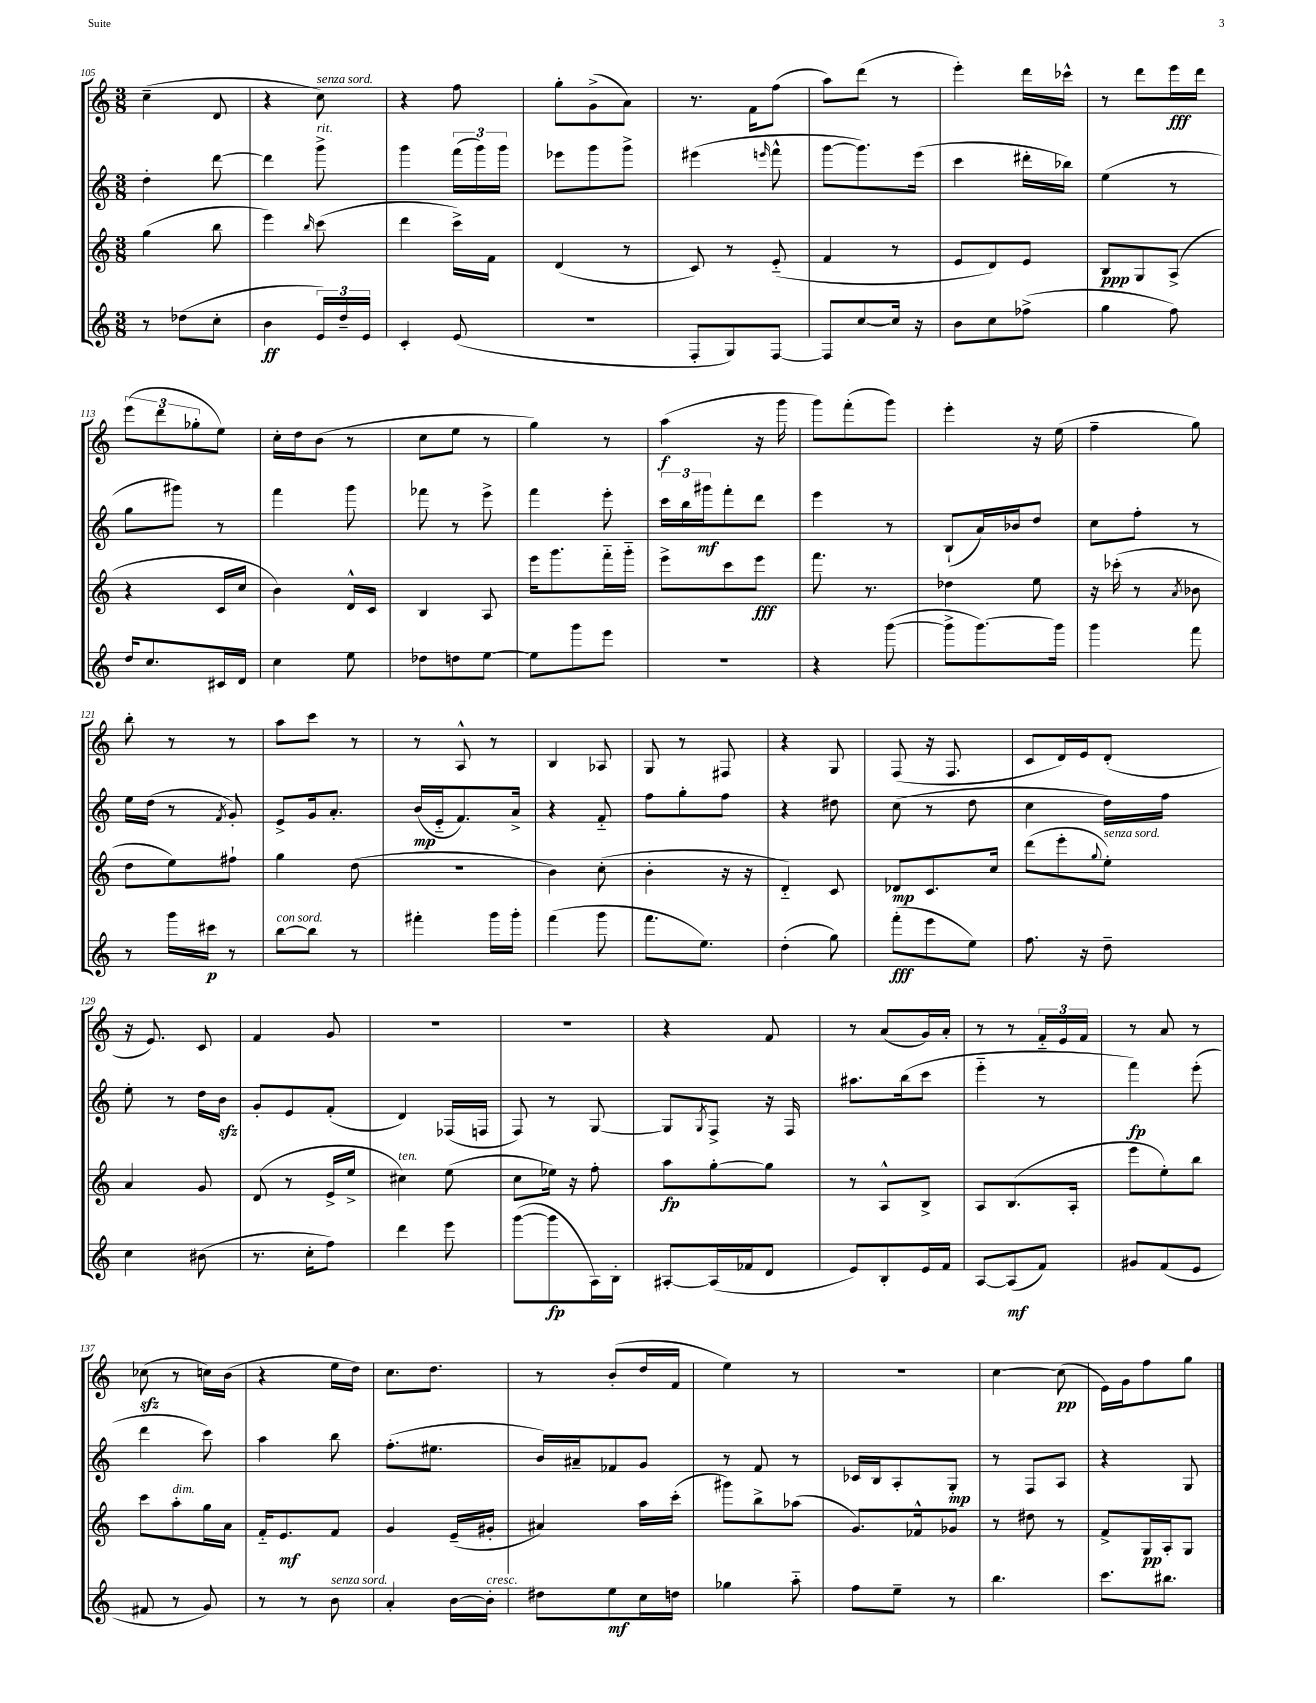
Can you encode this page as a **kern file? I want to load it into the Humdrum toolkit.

**kern	**kern	**kern	**kern
*staff4	*staff3	*staff2	*staff1
*clefG2	*clefG2	*clefG2	*clefG2
*k[]	*k[]	*k[]	*k[]
*M3/8	*M3/8	*M3/8	*M3/8
8r	(4gg	4dd'	(4cc~
(8dd-	.	.	.
8cc'	8bb	[8ddd	8d
=	=	=	=
4b	4eee)	4ddd]	4r
.	16qqbb	.	.
24e)	(8ccc	8ggg^	8cc)
24dd~	.	.	.
24e	.	.	.
=	=	=	=
4c'	4ddd	4ggg	4r
(8e	16ccc^)	(24fff	8ff
.	.	24ggg)	.
.	16f	.	.
.	.	24ggg	.
=	=	=	=
4.r	(4d	8eee-	8gg'
.	.	8ggg	(8g^
.	8r	8ggg^	8a)
=	=	=	=
8F'	8c)	(4eee#	8.r
8G)	8r	.	.
.	.	.	16f
.	.	16qqeee	.
[8F	(8e'~	8fff^^	(8ff
=	=	=	=
8F]	4f	[8ggg	8aa)
[8cc	.	8.ggg])	(8ddd
16cc]	8r	.	8r
16r	.	(16eee	.
=	=	=	=
8b	8e	4ccc	4eee')
8cc	8d)	.	.
(8ff-^	8e	16ddd#'	16ddd
.	.	16bb-)	16ccc-^^
=	=	=	=
4gg	8B	(4ee	8r
.	8G	.	8ddd
8ff)	(8A^	8r	16eee
.	.	.	16ddd
=	=	=	=
16dd	4r	8gg	(12eee
8.cc	.	.	.
.	.	.	12ddd
.	.	8ggg#)	.
.	.	.	12gg-'
16c#	16c	8r	8ee)
16d	16cc	.	.
=	=	=	=
4cc	4b)	4fff	16cc'
.	.	.	16dd
.	.	.	(8b
8ee	16d^^	8ggg	8r
.	16c	.	.
=	=	=	=
8dd-	4B	8fff-	8cc
8dd	.	8r	8ee
[8ee	8A	8eee^	8r
=	=	=	=
8ee]	16eee	4fff	4gg)
.	8.ggg	.	.
8ggg	.	.	.
8eee	16fff'~	8eee'	8r
.	16ggg'~	.	.
=	=	=	=
4.r	8eee^	24ccc	(4aa
.	.	24bb	.
.	.	24ggg#	.
.	8ccc	8fff'	.
.	8eee	8ddd	16r
.	.	.	16ggg
=	=	=	=
4r	8.fff	4eee	8ggg)
.	.	.	(8fff'
.	8.r	.	.
([8ggg	.	8r	8ggg)
=	=	=	=
8ggg^]	4dd-	(8B`	4eee'
[8.ggg)	.	16a)	.
.	.	16b-	.
.	8ee	8dd	16r
16ggg]	.	.	(16ee
=	=	=	=
4ggg	16r	8cc	4ff~
.	(16ccc-'	.	.
.	8r	8ff'	.
.	8qa	.	.
8fff	8b-	8r	8gg)
=	=	=	=
8r	8dd	16ee	8bb'
.	.	(16dd	.
16ggg	8ee)	8r	8r
16ccc#	.	.	.
.	.	8qf	.
8r	8ff#`	8g')	8r
=	=	=	=
[8bb	4gg	8e^	8aa
8bb]	.	16g	8ccc
.	.	8.a'	.
8r	(8dd	.	8r
=	=	=	=
4fff#'	4.r	(16b	8r
.	.	16e'~	.
.	.	8.f)	8A^^
16ggg	.	.	8r
16ggg'	.	16a^	.
=	=	=	=
(4fff	4b)	4r	4B
8ggg	(8cc'	8f'~	8A-
=	=	=	=
8.fff	4b'	8ff	8G
.	.	8gg'	8r
8.ee)	.	.	.
.	16r	8ff	8F#
.	16r	.	.
=	=	=	=
(4dd'	4d'~)	4r	4r
8gg)	8c	8dd#	8G
=	=	=	=
(8fff'	8d-	(8cc	(8F
8eee	8.c	8r	16r
.	.	.	8.F
8ee)	.	8dd	.
.	16cc	.	.
=	=	=	=
8.ff	(8ddd	4cc	8c
.	8eee'	.	16d)
16r	.	.	16e
.	8qqgg	.	.
8dd~	8ee')	16dd)	(8d'
.	.	16ff	.
=	=	=	=
4cc	4a	8ee'	16r
.	.	.	8.e)
.	.	8r	.
(8b#	8g	16dd	8c
.	.	16b	.
=	=	=	=
8.r	(8d	8g'	4f
.	8r	8e	.
16cc'	.	.	.
8ff)	16e^	(8f'	8g
.	16ee^	.	.
=	=	=	=
4ddd	4cc#)	4d)	4.r
8eee	(8ee	(16F-	.
.	.	16F	.
=	=	=	=
([8ggg	8cc	8F)	4.r
8ggg]	16ee-)	8r	.
.	16r	.	.
16A)	8ff'	[8G	.
16B'	.	.	.
=	=	=	=
[8A#'	8aa	8G]	4r
.	.	8qG	.
(16A#]	[8gg'	8F^	.
16f-	.	.	.
8d	8gg]	16r	8f
.	.	16F	.
=	=	=	=
8e)	8r	8.aa#	8r
8B'	8A^^	.	(8a
.	.	(16bb	.
16e	8B^	8ccc	16g)
16f	.	.	16a'
=	=	=	=
[8A	8A	4eee'~	8r
(8A]	(8.B	.	8r
8f)	.	8r	24f'~
.	.	.	24e
.	16A'	.	.
.	.	.	24f
=	=	=	=
8g#	8eee	4fff)	8r
(8f	8ee')	.	8a
8e	8bb	(8eee'	8r
=	=	=	=
8f#	8ccc	4ddd	(8cc-
8r	8aa'	.	8r
8g)	16gg	8ccc)	16cc)
.	16a	.	(16b
=	=	=	=
8r	16f'~	4aa	4r
.	8.e	.	.
8r	.	.	.
8b	8f	8bb	16ee
.	.	.	16dd)
=	=	=	=
4a'	4g	(8.ff'	8.cc
.	.	8.ee#	8.dd
[16b	(16e~	.	.
16b']	16g#'	.	.
=	=	=	=
8dd#	4a#)	16b)	8r
.	.	16a#~	.
8ee	.	8f-	(8b'
16cc	16aa	8g	16dd
16dd	(16ccc'	.	16f
=	=	=	=
4gg-	8ggg#)	8r	4ee)
.	8bb^	8f	.
8aa'~	(8aa-	8r	8r
=	=	=	=
8ff	8.g)	16c-	4.r
.	.	16B	.
8ee~	.	8A'	.
.	16f-^^	.	.
8r	8g-	8G'	.
=	=	=	=
4.bb	8r	8r	[4cc
.	8dd#	8F	.
.	8r	8A	(8cc]
=	=	=	=
8.ccc	8f^	4r	16e)
.	.	.	16g
.	16G	.	8ff
8.bb#	16A'	.	.
.	8G	8G	8gg
==	==	==	==
*-	*-	*-	*-
